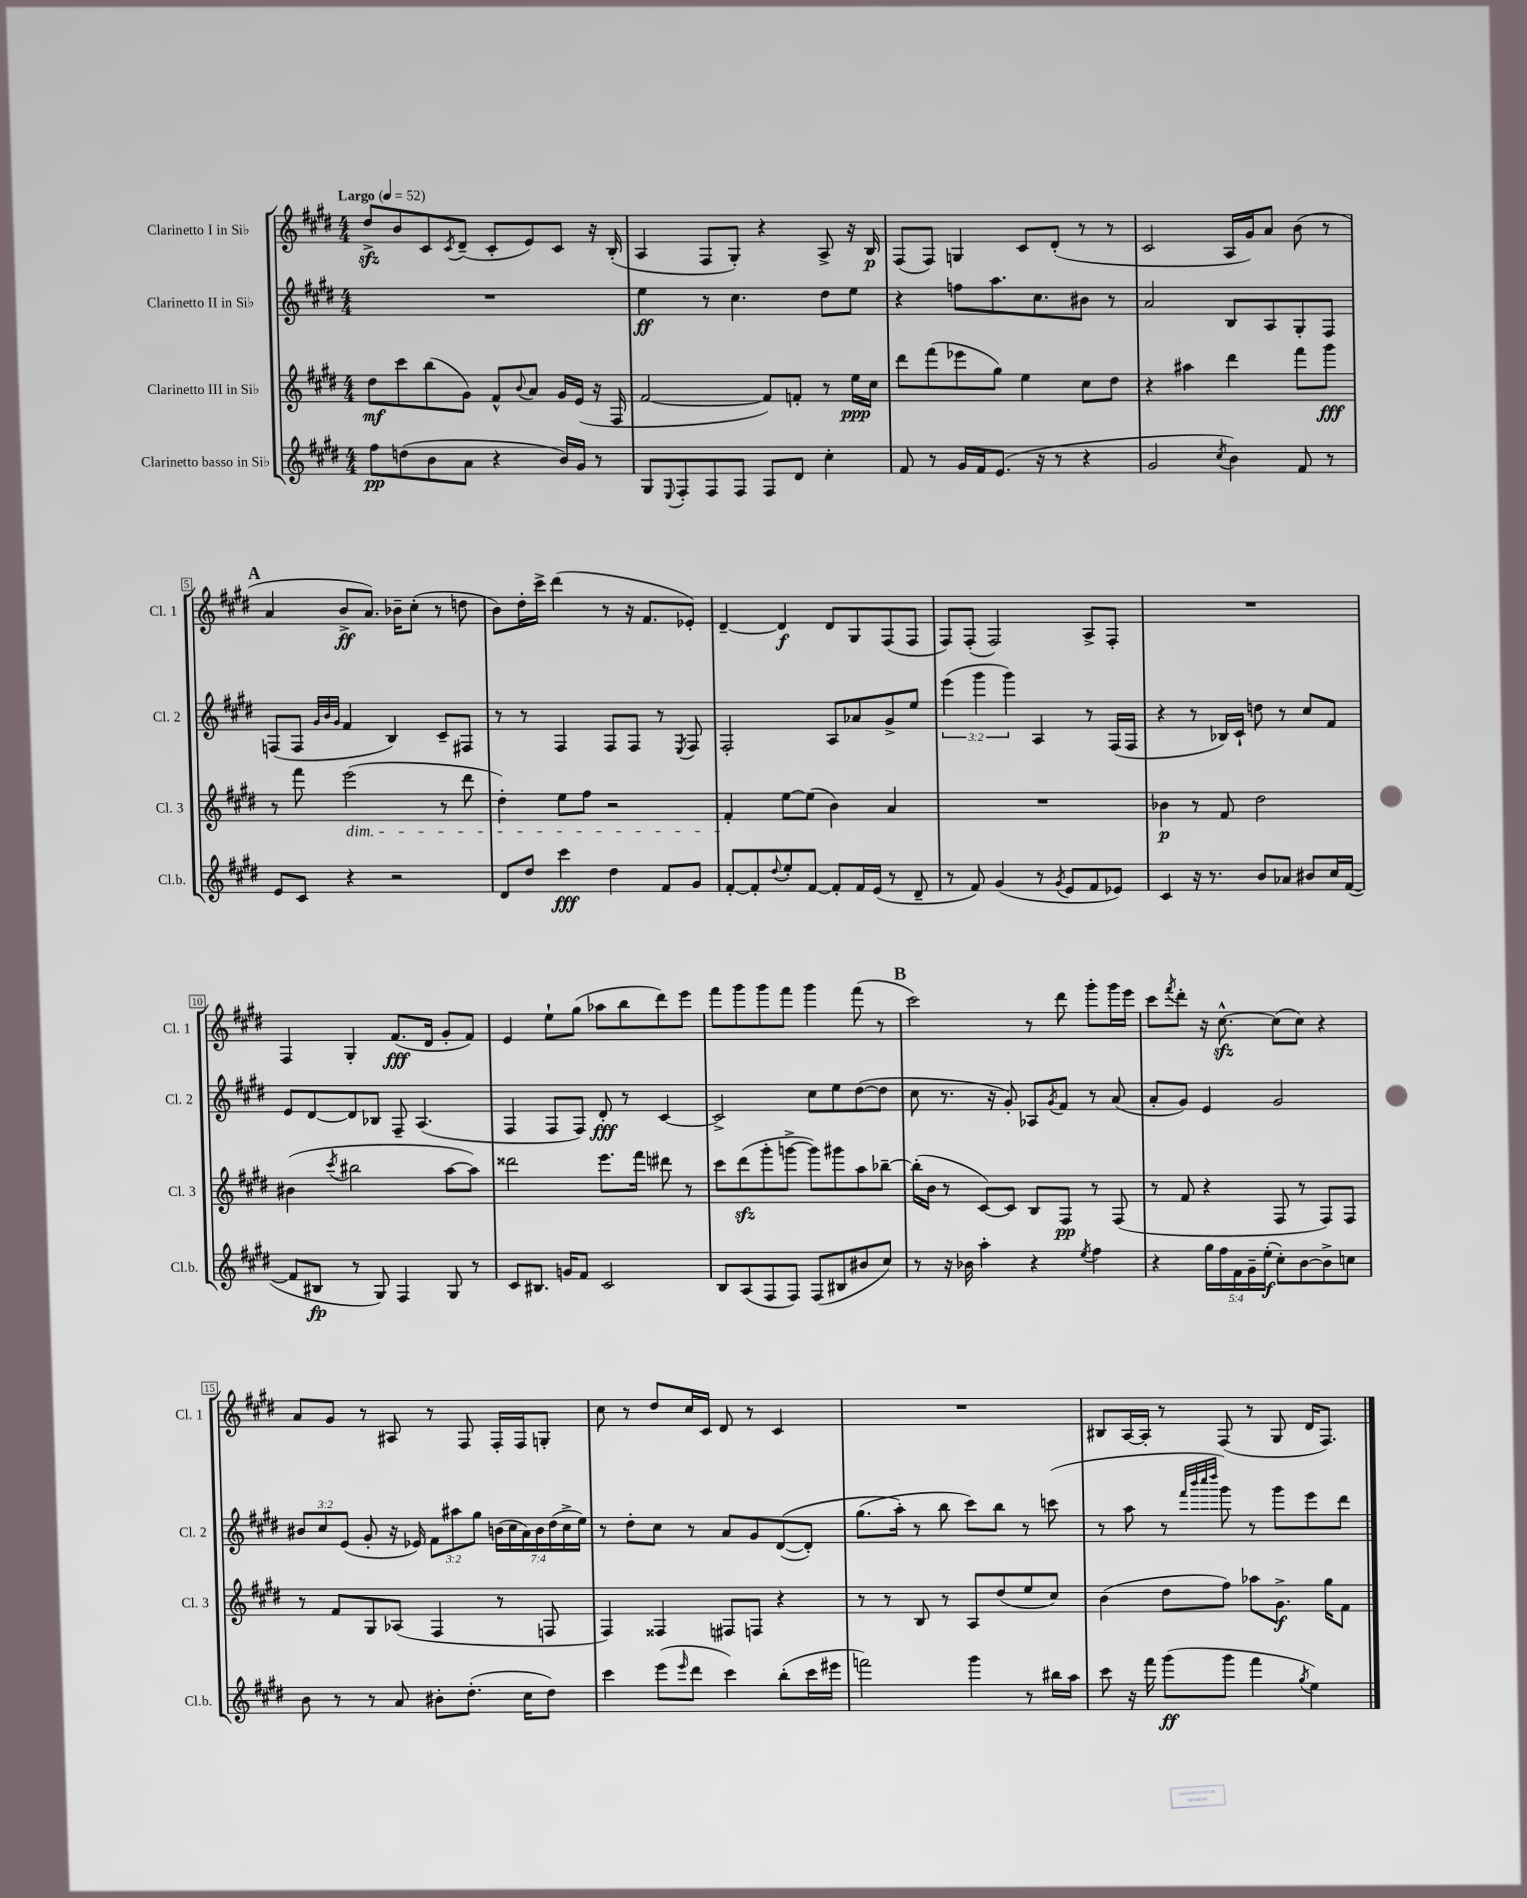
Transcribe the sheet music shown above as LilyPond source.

<<
\new StaffGroup <<
\new Staff = "s0" \with { instrumentName = "Clarinetto I in Sib" shortInstrumentName = "Cl. 1" } {
    \clef treble \key e \major \numericTimeSignature \time 4/4 \tempo "Largo" 4 = 52
    dis''8->\sfz b'8 cis'8 \acciaccatura { cis'8 } dis'8--( cis'8-. e'8) cis'8 r16 b16-.( |
    a4 fis8 gis8-.) r4 a8-> r16 b16\p |
    fis8( fis8) g4 cis'8 dis'8-.( r8 r8 |
    cis'2 a16 gis'16) a'8 b'8( r8 |
    \mark \markup { \bold "A" } a'4 b'8->\ff a'8.) bes'16-- cis''8-.( r8 d''8 |
    b'8) dis''16-. cis'''16-> dis'''4( r8 r16 fis'8. ees'8-.) |
    dis'4~-- dis'4\f dis'8 gis8 fis8( fis8 |
    fis8) fis8-.( fis2) a8-> fis8-. |
    R1 |
    fis4 gis4-. fis'8.\fff( dis'16 gis'8-. fis'8) |
    e'4 e''8-! gis''8( aes''8 b''8 dis'''8) e'''8 |
    fis'''8 gis'''8 gis'''8 fis'''8 gis'''4 fis'''8( r8 |
    \mark \markup { \bold "B" } cis'''2) r8 dis'''8 gis'''8-. gis'''16 e'''16 |
    cis'''8 \acciaccatura { fis'''8 } dis'''8-. r16 cis''8.~-^\sfz cis''8( cis''8) r4 |
    a'8 gis'8 r8 ais8 r8 fis8 fis16-. fis16 g8-. |
    cis''8 r8 dis''8 cis''16 cis'16 dis'8 r8 cis'4 |
    R1 |
    bis8 a16~ a16-. r8 fis8( r8 gis8 dis'16 fis8.) \bar "|." |
}
\new Staff = "s1" \with { instrumentName = "Clarinetto II in Sib" shortInstrumentName = "Cl. 2" } {
    \clef treble \key e \major \numericTimeSignature \time 4/4 \override Staff.TupletNumber.text = #tuplet-number::calc-fraction-text
    R1 |
    e''4\ff r8 cis''4. dis''8 e''8 |
    r4 f''8 a''8. cis''8. bis'8 r8 |
    a'2 b8 a8 gis8-. fis8 |
    \mark \markup { \bold "A" } f8( f8 \grace { gis'32 b'32 gis'32 } fis'4 b4) cis'8-- fis8 |
    r8 r8 fis4 fis8 fis8 r8 \acciaccatura { e8 } fis8 |
    fis2-. a8 aes'8 gis'8-> e''8 |
    \tuplet 3/2 { e'''4( gis'''4 gis'''4) } a4 r8 fis16( fis16 |
    r4 r8 bes16) cis'16-! d''8 r8 cis''8 fis'8 |
    e'8 dis'8~ dis'8 bes8 fis8-- a4.( |
    fis4 fis8 fis8) dis'8-.\fff r8 cis'4~ |
    cis'2-> cis''8 e''8 dis''8~( dis''8 |
    \mark \markup { \bold "B" } cis''8 r8. r16 gis'8-.) aes8 \acciaccatura { gis'8 } fis'8 r8 a'8( |
    a'8-. gis'8) e'4 gis'2 |
    \tuplet 3/2 { bis'8 cis''8 e'8( } gis'8-. r16 ees'16) \tuplet 3/2 { fis'8 ais''8 gis''8 } \tuplet 7/4 { b'16( cis''16 a'16) b'16 dis''16( cis''16-> e''16) } |
    r8 dis''8-. cis''8 r8 a'8 gis'8 dis'8~(\( dis'8-.) |
    gis''8.( a''16-.\) r8 b''8 cis'''8) b''8 r8 c'''8( |
    r8 a''8 r8 \grace { fis'''32 b'''32 cis''''32 dis''''32 } gis'''8) r8 gis'''8 e'''8 dis'''8 \bar "|." |
}
\new Staff = "s2" \with { instrumentName = "Clarinetto III in Sib" shortInstrumentName = "Cl. 3" } {
    \clef treble \key e \major \numericTimeSignature \time 4/4
    dis''8\mf cis'''8 b''8( gis'8) fis'8-^ \appoggiatura { b'8 } a'8 gis'16 e'16( r16 fis16 |
    fis'2~ fis'8) f'8-. r8 e''16\ppp cis''16 |
    dis'''8 fis'''8( ees'''8 gis''8) e''4 cis''8 dis''8 |
    r4 ais''4 dis'''4 fis'''8 gis'''8\fff |
    \mark \markup { \bold "A" } r8 fis'''8 e'''2\dim( r8 dis'''8 |
    dis''4-.) e''8 fis''8 r2 |
    fis'4-.\! e''8~ e''8( b'4) a'4 |
    R1 |
    bes'4\p r8 fis'8 dis''2 |
    bis'4( \acciaccatura { cis'''8 } bis''2 a''8~ a''8) |
    disis'''2 e'''8. fis'''16 dis'''8 r8 |
    cis'''8 dis'''8\sfz( gis'''8-. g'''8~-> g'''8) gis'''8 a''8 bes''8~-- |
    \mark \markup { \bold "B" } bes''16-.( b'16 r8 cis'8~) cis'8 b8 fis8\pp r8 fis8( |
    r8 fis'8 r4 fis8 r8 fis8) fis8 |
    r8 fis'8 gis8 aes8( fis4 r8 f8 |
    fis4) fisis4 fis8 f8 r4 |
    r8 r8 b8 r8 a8 dis''8( e''8 cis''8) |
    b'4( dis''8 fis''8) aes''8 gis'8.->\f gis''16 fis'8 \bar "|." |
}
\new Staff = "s3" \with { instrumentName = "Clarinetto basso in Sib" shortInstrumentName = "Cl.b." } {
    \clef treble \key e \major \numericTimeSignature \time 4/4 \override Staff.TupletNumber.text = #tuplet-number::calc-fraction-text
    fis''8\pp d''8( b'8 a'8 r4 b'16) gis'16 r8 |
    gis8 \appoggiatura { e8 } fis8-. fis8 fis8 fis8 dis'8 cis''4-. |
    fis'8 r8 gis'16 fis'16 e'8.( r16 r8 r4 |
    gis'2 \acciaccatura { cis''8 } b'4) fis'8 r8 |
    \mark \markup { \bold "A" } e'8 cis'8 r4 r2 |
    dis'8 dis''8 cis'''4\fff dis''4 fis'8 gis'8 |
    fis'8~-. fis'8-. \appoggiatura { dis''8 } e''8-. fis'8~ fis'8-. fis'16 e'16( r8 dis'8-- |
    r8 fis'8) gis'4( r8 \acciaccatura { gis'8 } e'8 fis'8 ees'8) |
    cis'4 r16 r8. b'8 aes'8 bis'8 cis''16 fis'16~( |
    fis'8 bis8\fp r8 gis8) fis4 gis8 r8 |
    cis'8 bis8. g'16 fis'8 cis'2 |
    b8 a8( fis8 fis8) fis8( bis8 bis'8 cis''8) |
    \mark \markup { \bold "B" } r8 r16 bes'16 a''4-. r4 \acciaccatura { e''8 } fis''4 |
    r4 \tuplet 5/4 { gis''16 fis''16 fis'16 gis'16-- e''16-.\f( } cis''8-.) b'8~ b'8-> c''8 |
    b'8 r8 r8 a'8 bis'8-. dis''8.-.( cis''16 dis''8) |
    cis'''4 e'''8( \grace { e'''16 } dis'''8 cis'''4) b''8-.( cis'''16 eis'''16 |
    f'''2) gis'''4 r8 bis''16 a''16 |
    cis'''8 r16 fis'''16 gis'''8\ff( gis'''8 fis'''4 \acciaccatura { gis''8 } e''4) \bar "|." |
}
>>
>>
\layout { \context { \Score \override BarNumber.stencil = #(make-stencil-boxer 0.1 0.3 ly:text-interface::print) } }
